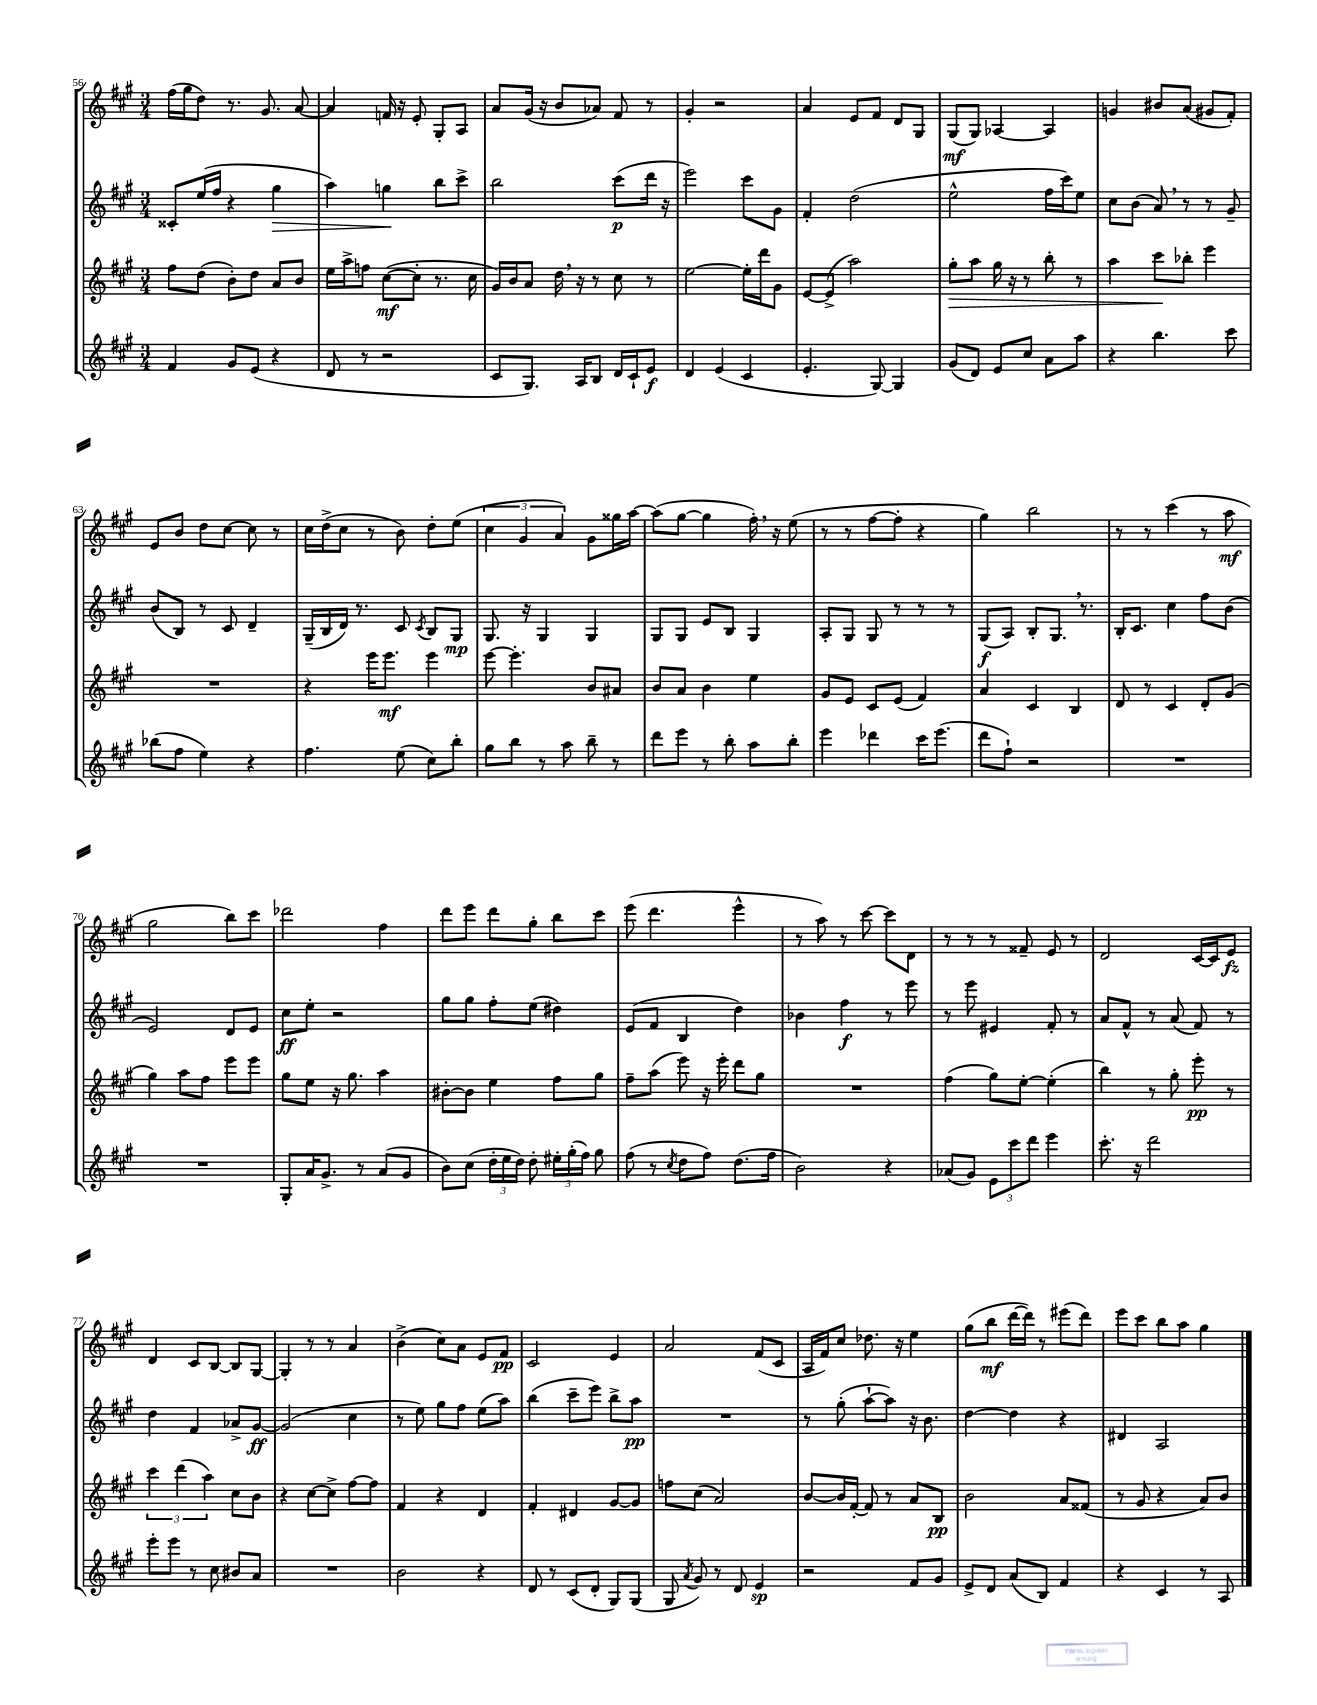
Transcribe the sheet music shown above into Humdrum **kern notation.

**kern	**kern	**kern	**kern
*staff4	*staff3	*staff2	*staff1
*clefG2	*clefG2	*clefG2	*clefG2
*k[f#c#g#]	*k[f#c#g#]	*k[f#c#g#]	*k[f#c#g#]
*M3/4	*M3/4	*M3/4	*M3/4
4f#	8ff#	8c##'	(16ff#
.	.	.	16gg#
.	(8dd	(16ee	8dd)
.	.	16ff#	.
8g#	8b')	4r	8.r
(8e	8dd	.	.
.	.	.	8.g#
4r	8a	4gg#	.
.	8b	.	[8a
=	=	=	=
8d	16ee	4aa)	4a]
.	16aa^	.	.
8r	8ff	.	.
2r	([8cc#	4gg	16f
.	.	.	16r
.	8cc#']	.	8e'
.	8.r	8bb	8G#'
.	.	8ccc#^	8A
.	16cc#	.	.
=	=	=	=
8c#	16g#)	2bb	8a
.	16b	.	.
8.G#)	8a	.	(16g#
.	.	.	16r
.	16dd	.	8b
16A	16r	.	.
8B	8r	.	8a-)
16d	8cc#	(8ccc#	8f#
16c#`	.	.	.
8e	8r	16ddd	8r
.	.	16r	.
=	=	=	=
4d	[2ee	2eee)	4g#'
(4e	.	.	2r
4c#	16ee']	8ccc#	.
.	16ddd	.	.
.	8g#	8g#	.
=	=	=	=
4.e'	[8e	4f#'	4a
.	(8e^]	.	.
.	2aa)	(2dd	8e
[8G#)	.	.	8f#
4G#]	.	.	8d
.	.	.	8G#
=	=	=	=
(8g#	8gg#'	2ee^^	(8G#
8d)	8aa	.	8G#)
8e	16gg#	.	[4A-
.	16r	.	.
8cc#	8r	.	.
8a	8bb'	16ff#	4A-]
.	.	16ccc#)	.
8aa	8r	8ee	.
=	=	=	=
4r	4aa	8cc#	4g
.	.	(8b	.
4.bb	8ccc#	8a)	8b#
.	8bb-'	8r	(8a
.	4eee	8r	8g#
8ccc#	.	8g#~	8f#')
=	=	=	=
(8bb-	2.r	(8b	8e
8ff#	.	8B)	8b
4ee)	.	8r	8dd
.	.	8c#	[8cc#
4r	.	4d~	8cc#]
.	.	.	8r
=	=	=	=
4.ff#	4r	(16G#~	16cc#
.	.	16B	(16dd^
.	.	16d)	8cc#
.	.	8.r	.
.	16eee	.	8r
.	8.eee	.	.
(8ee	.	8c#	8b)
.	.	8qc#	.
8cc#)	4eee	8B	8dd'
8bb'	.	8G#	(8ee
=	=	=	=
8gg#	[8eee	8.G#	6cc#
8bb	4.eee']	.	.
.	.	.	6g#
.	.	16r	.
8r	.	4G#	.
.	.	.	6a)
8aa	.	.	.
8bb~	8b	4G#	8g#
8r	8a#	.	16gg##
.	.	.	[16aa
=	=	=	=
8ddd	8b	8G#	(8aa]
8eee	8a	8G#	[8gg#
8r	4b	8e	4gg#]
8bb'	.	8B	.
8aa	4ee	4G#	16ff#')
.	.	.	16r
8bb'	.	.	(8ee
=	=	=	=
4eee	8g#	8A'	8r
.	8e	8G#	8r
4ddd-	8c#	8G#	[8ff#
.	(8e	8r	8ff#']
16ccc#	4f#)	8r	4r
(8.eee	.	.	.
.	.	8r	.
=	=	=	=
8ddd	4a	(8G#	4gg#)
8ff#`)	.	8A)	.
2r	4c#	8B'	2bb
.	.	8.G#	.
.	4B	.	.
.	.	8.r	.
=	=	=	=
2.r	8d	16B'	8r
.	.	8.c#	.
.	8r	.	8r
.	4c#	4cc#	(4ccc#
.	8d'	8ff#	8r
.	(8g#	(8b	8aa
=	=	=	=
2.r	4gg#)	2e)	2gg#
.	8aa	.	.
.	8ff#	.	.
.	8eee	8d	8bb)
.	8eee	8e	8ccc#
=	=	=	=
8G#'	8gg#	8cc#	2ddd-
16a	8ee	8ee'	.
8.g#^	.	.	.
.	16r	2r	.
.	8.gg#	.	.
8r	.	.	.
(8a	4aa	.	4ff#
8g#	.	.	.
=	=	=	=
8b)	[8b#'	8gg#	8ddd
(8cc#	8b#]	8gg#	8eee
24dd'	4ee	8ff#'	8ddd
24ee	.	.	.
24dd)	.	.	.
8dd'	.	(8ee	8gg#'
24ee#'	8ff#	4dd#)	8bb
(24gg#'	.	.	.
24ff#)	.	.	.
8gg#	8gg#	.	8ccc#
=	=	=	=
(8ff#	8ff#~	(8e	(8eee
8r	(8aa	8f#	4.ddd
8qcc#	.	.	.
8dd	8eee)	4B	.
8ff#)	16r	.	.
.	16eee'	.	.
(8.dd	8ddd	4dd)	4eee^^
.	8gg#	.	.
16ff#	.	.	.
=	=	=	=
2b)	2.r	4b-	8r
.	.	.	8aa)
.	.	4ff#	8r
.	.	.	[8ccc#
4r	.	8r	8ccc#]
.	.	8eee	8d
=	=	=	=
(8a-	(4ff#	8r	8r
8g#)	.	8eee	8r
12e	8gg#)	4e#	8r
12ccc#	.	.	.
.	[8ee'	.	8f##~
12ddd	.	.	.
4eee	(4ee']	8f#'	8e
.	.	8r	8r
=	=	=	=
8.ccc#'	4bb)	8a	2d
.	.	8f#^^	.
16r	.	.	.
2ddd	8r	8r	.
.	8gg#'	(8a	.
.	8eee'	8f#)	[16c#
.	.	.	16c#]
.	8r	8r	8e
=	=	=	=
8eee'	6ccc#	4dd	4d
8eee	.	.	.
.	(6ddd	.	.
8r	.	4f#	8c#
.	6aa)	.	.
8cc#	.	.	[8B
8b#	8cc#	8a-^	8B]
8a	8b	[8g#	[8G#
=	=	=	=
2.r	4r	(2g#]	4G#']
.	[8cc#	.	8r
.	8cc#^]	.	8r
.	[8ff#	4cc#	4a
.	8ff#]	.	.
=	=	=	=
2b	4f#	8r	(4b^
.	.	8ee)	.
.	4r	8gg#	8cc#)
.	.	8ff#	8a
4r	4d	(8ee	8e
.	.	8aa)	8f#
=	=	=	=
8d	4f#'	(4bb	2c#
8r	.	.	.
(8c#	4d#	8ccc#~	.
8d'	.	8eee)	.
8G#)	[8g#	8bb^	4e
(8G#	8g#]	8aa	.
=	=	=	=
8G#	8ff	2.r	2a
8qa	.	.	.
8g#)	(8cc#	.	.
8r	2a)	.	.
8d	.	.	.
4e	.	.	(8f#
.	.	.	8c#
=	=	=	=
2r	[8b	8r	16A
.	.	.	16f#)
.	16b]	(8gg#'	8cc#
.	[16f#'	.	.
.	8f#]	[8aa`	8.dd-
.	8r	8aa])	.
.	.	.	16r
8f#	8a	16r	4ee
.	.	8.b	.
8g#	8B	.	.
=	=	=	=
8e^	2b	[4dd	(8gg#
8d	.	.	8bb
(8a	.	4dd]	[16ddd
.	.	.	16ddd])
8B)	.	.	8r
4f#	8a	4r	(8eee#
.	(8f##	.	8ddd)
=	=	=	=
4r	8r	4d#	8eee
.	8g#	.	8ccc#
4c#	4r	2A	8bb
.	.	.	8aa
8r	8a)	.	4gg#
8A	8b	.	.
==	==	==	==
*-	*-	*-	*-
